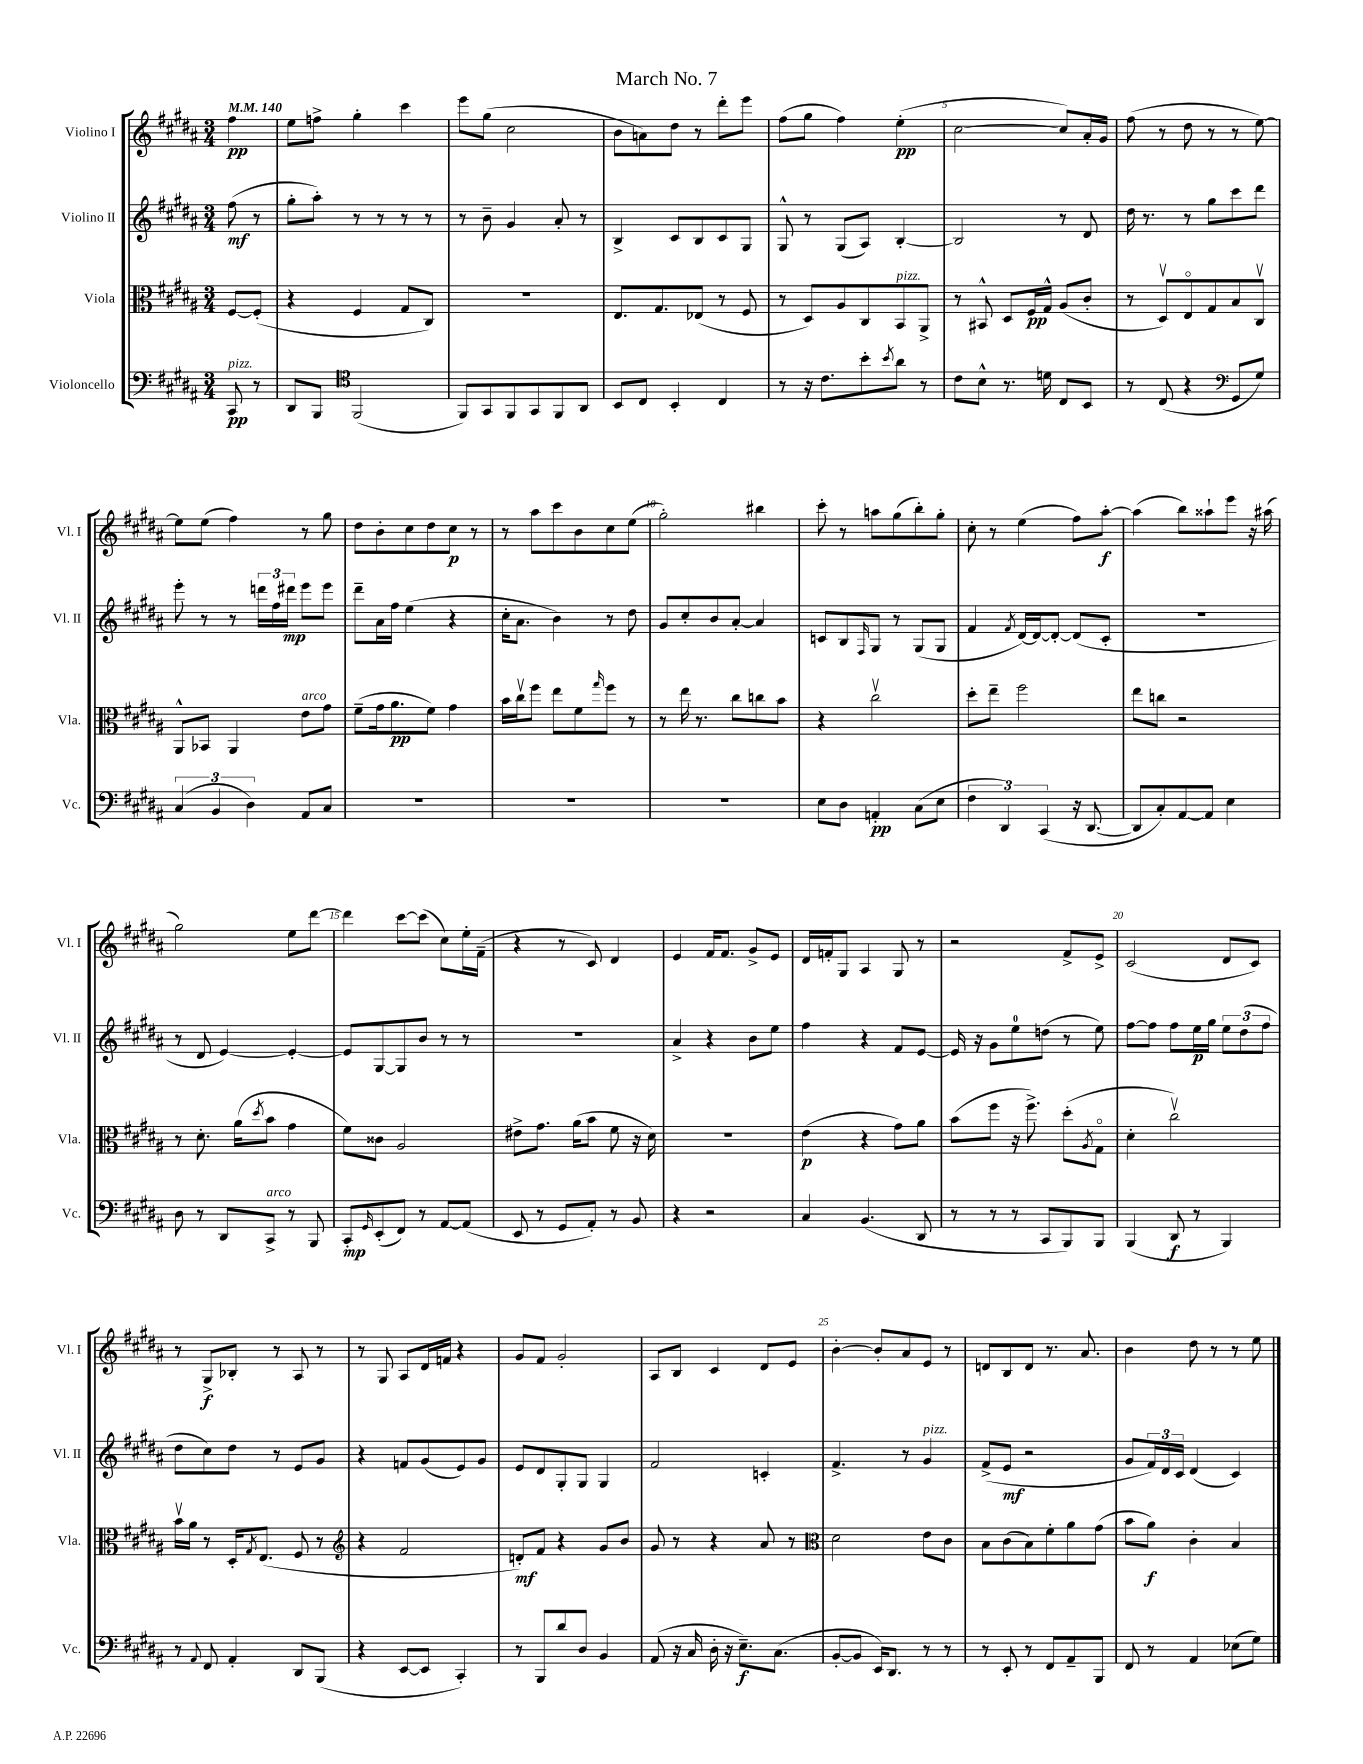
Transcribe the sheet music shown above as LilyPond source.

\header { title = "March No. 7" }
<<
\new StaffGroup <<
\new Staff = "s0" \with { instrumentName = "Violino I" shortInstrumentName = "Vl. I" } {
    \clef treble \key b \major \numericTimeSignature \time 3/4 \partial 4 \tempo 4 = 140
    fis''4\pp |
    e''8 f''8-> gis''4-. cis'''4 |
    e'''8 gis''8( cis''2 |
    b'8 a'8) dis''8 r8 dis'''8-. e'''8 |
    fis''8( gis''8 fis''4) e''4-.\pp( |
    cis''2~ cis''8) ais'16-. gis'16 |
    fis''8( r8 dis''8 r8 r8 e''8~) |
    e''8 e''8( fis''4) r8 gis''8 |
    dis''8 b'8-. cis''8 dis''8 cis''8\p r8 |
    r8 ais''8 cis'''8 b'8 cis''8 e''8( |
    gis''2-.) bis''4 |
    cis'''8-. r8 a''8 gis''8( b''8-.) gis''8-. |
    cis''8-. r8 e''4( fis''8) ais''8~-.\f |
    ais''4( b''8) aisis''8-! e'''8 r16 ais''16( |
    gis''2) e''8 dis'''8~ |
    dis'''4 cis'''8~ cis'''8( cis''8) e''16-. fis'16--( |
    r4 r8 cis'8) dis'4 |
    e'4 fis'16 fis'8. gis'8-> e'8 |
    dis'16 f'16-. gis8 ais4 gis8 r8 |
    r2 fis'8-> e'8-> |
    cis'2( dis'8 cis'8) |
    r8 gis8->\f bes8-. r8 ais8 r8 |
    r8 gis8 ais8 dis'16 f'16 r4 |
    gis'8 fis'8 gis'2-. |
    ais8 b8 cis'4 dis'8 e'8 |
    b'4~-. b'8-. ais'8 e'8 r8 |
    d'8 b8 d'8 r8. ais'8. |
    b'4 dis''8 r8 r8 e''8 \bar "|." |
}
\new Staff = "s1" \with { instrumentName = "Violino II" shortInstrumentName = "Vl. II" } {
    \clef treble \key b \major \numericTimeSignature \time 3/4 \partial 4
    fis''8\mf( r8 |
    gis''8-. ais''8-.) r8 r8 r8 r8 |
    r8 b'8-- gis'4 ais'8-. r8 |
    b4-> cis'8 b8 cis'8 gis8 |
    gis8-^ r8 gis8( ais8) b4~-. |
    b2 r8 dis'8 |
    dis''16 r8. r8 gis''8 cis'''8 dis'''8 |
    e'''8-. r8 r8 \tuplet 3/2 { d'''16 fis''16 dis'''16\mp } e'''8 e'''8 |
    dis'''8-- ais'16 fis''16 e''4( r4 |
    cis''16-. ais'8. b'4) r8 dis''8 |
    gis'8 cis''8-. b'8 ais'8~-. ais'4 |
    c'8 b8 \grace { fis16 } gis8 r8 gis8( gis8 |
    fis'4 \acciaccatura { fis'8 } dis'16~) dis'16~ dis'8~-. dis'8( cis'8-. |
    R2. |
    r8 dis'8 e'4~) e'4~-. |
    e'8 gis8~ gis8 b'8 r8 r8 |
    R2. |
    ais'4-> r4 b'8 e''8 |
    fis''4 r4 fis'8 e'8~ |
    e'16 r16 gis'8 e''8-0 d''8( r8 e''8) |
    fis''8~ fis''8 fis''8 e''16\p gis''16 \tuplet 3/2 { e''8 dis''8( fis''8 } |
    dis''8 cis''8) dis''8 r8 e'8 gis'8 |
    r4 f'8 gis'8( e'8) gis'8 |
    e'8 dis'8 gis8-. gis8 gis4 |
    fis'2 c'4-. |
    fis'4.-> r8 gis'4^\markup { \italic "pizz." } |
    fis'8->( e'8\mf r2 |
    gis'8 \tuplet 3/2 { fis'16) dis'16 cis'16 } dis'4( cis'4) \bar "|." |
}
\new Staff = "s2" \with { instrumentName = "Viola" shortInstrumentName = "Vla." } {
    \clef alto \key b \major \numericTimeSignature \time 3/4 \partial 4
    fis8~ fis8-.( |
    r4 fis4 gis8 cis8) |
    R2. |
    e8. gis8. ees8( r8 fis8 |
    r8 dis8) ais8 cis8 b,8^\markup { \italic "pizz." } ais,8-> |
    r8 bis,8-^ dis8 fis16\pp gis16-^ ais8( cis'8-. |
    r8 dis8\upbow) e8\flageolet gis8 b8 cis8\upbow |
    ais,8-^ bes,8 ais,4 e'8^\markup { \italic "arco" } gis'8 |
    fis'8--( gis'16 ais'8.\pp fis'8) gis'4 |
    b'16 cis''16\upbow fis''8 e''8 fis'8 \grace { gis''16 } fis''8 r8 |
    r8 e''16 r8. cis''8 c''8 b'8 |
    r4 cis''2\upbow |
    dis''8-. e''8-- fis''2 |
    e''8 c''8 r2 |
    r8 dis'8.-. ais'16( \acciaccatura { dis''8 } b'8 gis'4 |
    fis'8) cisis'8 ais2 |
    eis'8-> gis'8. ais'16( b'8 fis'8 r16 dis'16) |
    R2. |
    e'4\p( r4 gis'8) ais'8 |
    b'8( fis''8 r16 fis''8.->) dis''8-.( \acciaccatura { ais8 } gis8\flageolet |
    dis'4-. cis''2\upbow) |
    b'16\upbow ais'16 r8 dis16-. \acciaccatura { gis8 } e8.( fis8 r8 |
    \clef treble r4 fis'2 |
    d'8-.\mf) fis'8 r4 gis'8 b'8 |
    gis'8 r8 r4 ais'8 r8 |
    \clef alto dis'2 e'8 cis'8 |
    b8 cis'8( b8) fis'8-. ais'8 gis'8( |
    b'8 ais'8\f) cis'4-. b4 \bar "|." |
}
\new Staff = "s3" \with { instrumentName = "Violoncello" shortInstrumentName = "Vc." } {
    \clef bass \key b \major \numericTimeSignature \time 3/4 \partial 4
    cis,8\pp^\markup { \italic "pizz." } r8 |
    dis,8 b,,8 \clef tenor fis,2( |
    fis,8) gis,8 fis,8 gis,8 fis,8 ais,8 |
    b,8 cis8 b,4-. cis4 |
    r8 r16 cis'8. b'8-. \acciaccatura { b'8 } ais'8 r8 |
    cis'8 b8-^ r8. d'16 cis8 b,8 |
    r8 cis8( r4 \clef bass gis,8 gis8) |
    \tuplet 3/2 { cis4( b,4 dis4) } ais,8 cis8 |
    R2. |
    R2. |
    R2. |
    e8 dis8 a,4-.\pp cis8( e8 |
    \tuplet 3/2 { fis4 dis,4) cis,4( } r16 dis,8.~ |
    dis,8 cis8-.) ais,8~ ais,8 e4 |
    dis8 r8 dis,8 cis,8->^\markup { \italic "arco" } r8 b,,8 |
    cis,8-.\mp \grace { gis,16 } e,8-.( fis,8) r8 ais,8~ ais,8( |
    e,8 r8 gis,8 ais,8-.) r8 b,8 |
    r4 r2 |
    cis4 b,4.( dis,8 |
    r8 r8 r8 cis,8 b,,8) b,,8 |
    b,,4( dis,8\f r8 b,,4) |
    r8 \appoggiatura { ais,8 } fis,8 ais,4-. dis,8 b,,8( |
    r4 e,8~ e,8 cis,4-.) |
    r8 b,,8 dis'8 dis8 b,4 |
    ais,8( r16 cis16 dis16-. r16 e8.--\f) cis8.( |
    b,8~-. b,8 e,16) dis,8. r8 r8 |
    r8 e,8-. r8 fis,8 ais,8-- b,,8 |
    fis,8 r8 ais,4 ees8( gis8) \bar "|." |
}
>>
>>
\layout { \context { \Score \override BarNumber.break-visibility = ##(#f #t #t) barNumberVisibility = #(every-nth-bar-number-visible 5) } }
